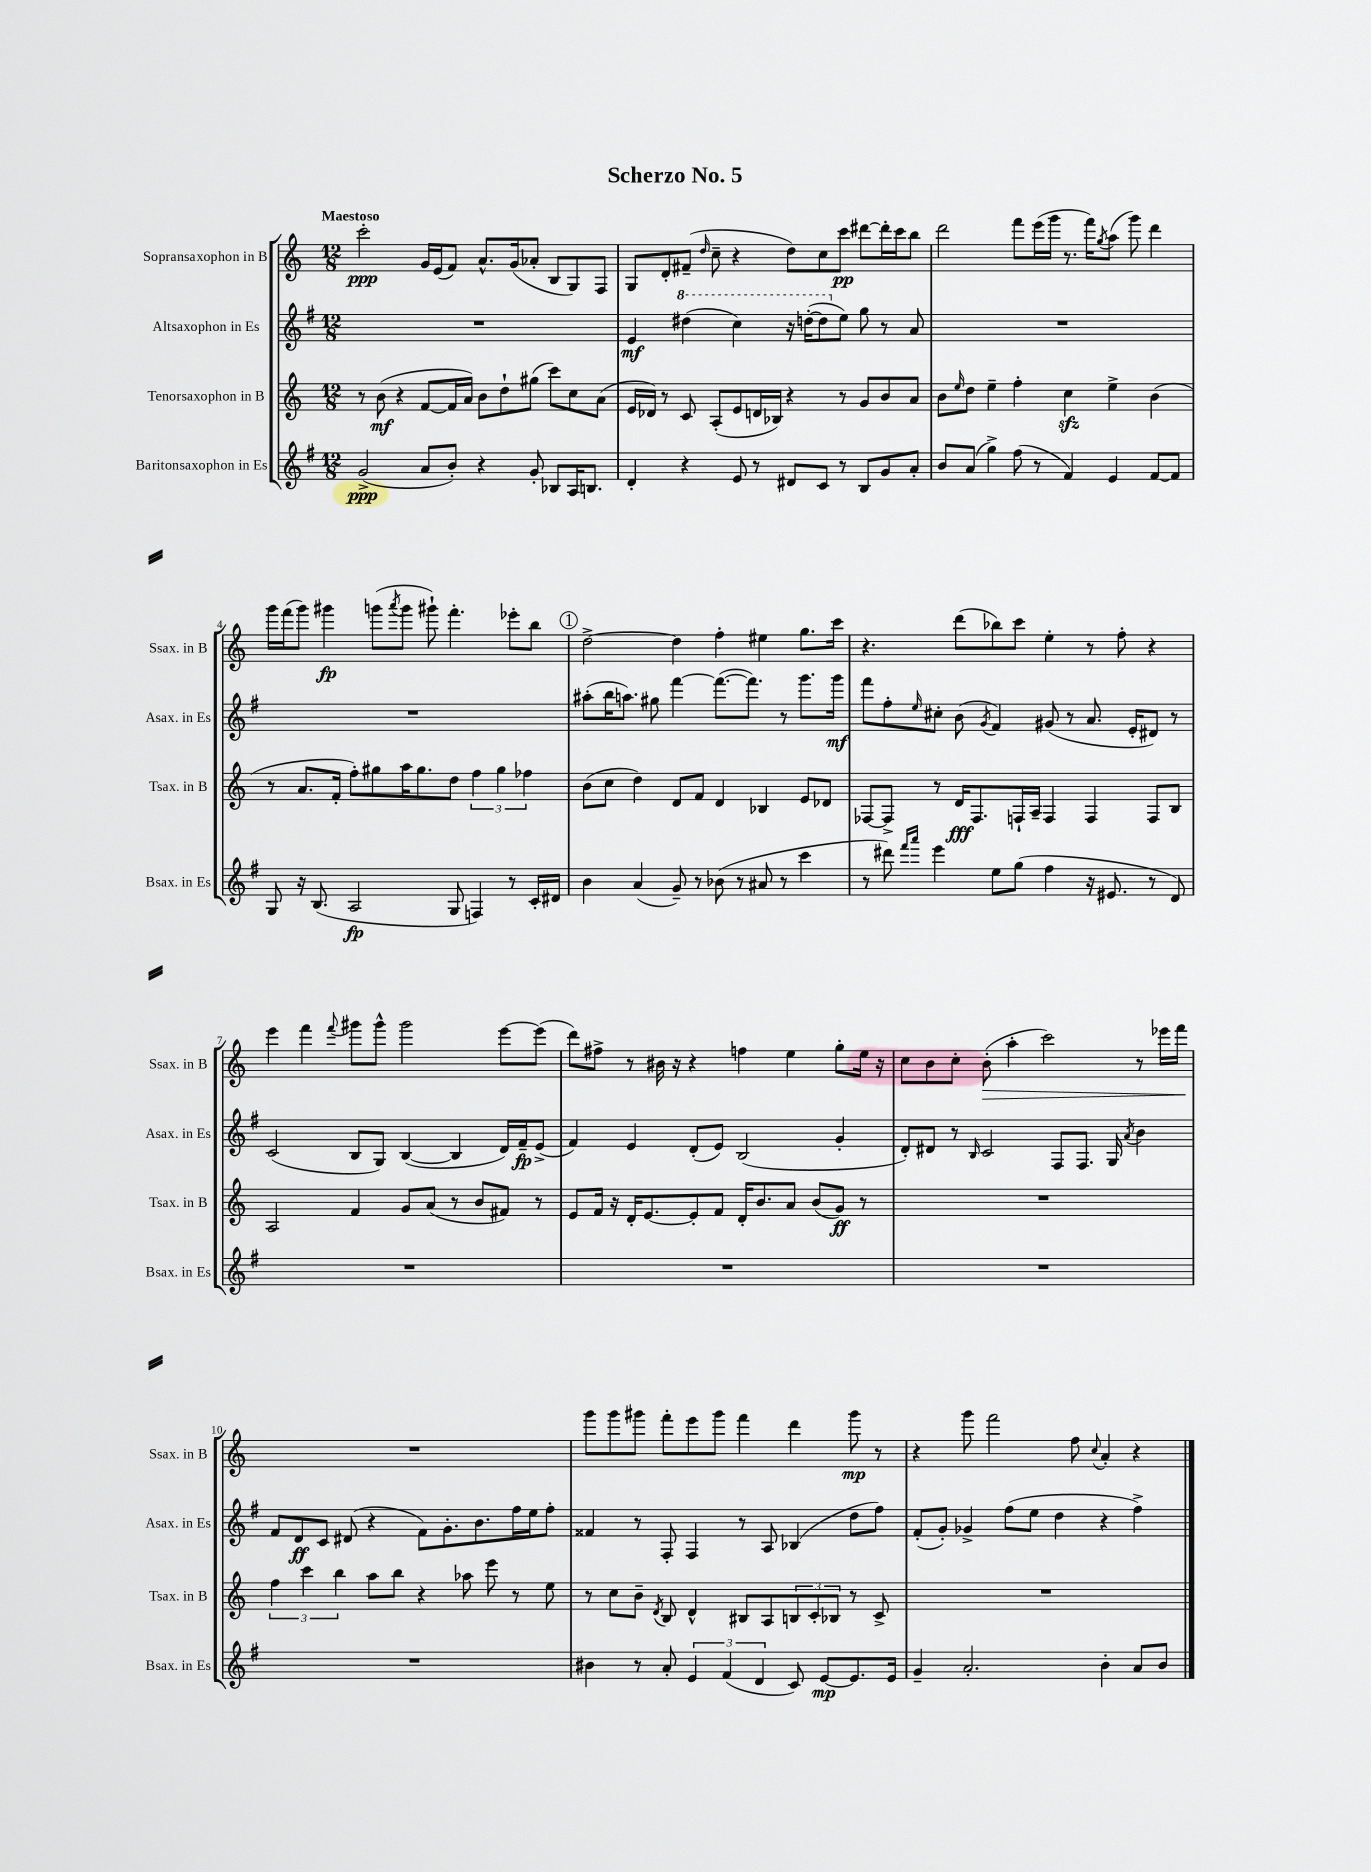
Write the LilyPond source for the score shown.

\header { title = "Scherzo No. 5" }
<<
\new StaffGroup <<
\new Staff = "s0" \with { instrumentName = "Sopransaxophon in B" shortInstrumentName = "Ssax. in B" } {
    \clef treble \key c \major \numericTimeSignature \time 12/8 \tempo "Maestoso"
    c'''2-.\ppp g'16 e'16( f'8) a'8.-^ g'16( aes'8-. b8 g8) f8 |
    g8 d'8-. fis'8--( \grace { d''16 } c''8-- r4 d''8) c''8 c'''8\pp dis'''8~ dis'''16-. c'''16 b''8 |
    d'''2 f'''8 e'''16( g'''16 r8. f'''16) \acciaccatura { g''8 } a''8( g'''8) d'''4 |
    g'''16 f'''16( g'''8) gis'''4\fp g'''8( \acciaccatura { a'''8 } g'''8 gis'''8-!) f'''4.-. ees'''8-. b''8 |
    \mark \markup { \circle "1" } d''2~-> d''4 f''4-. eis''4 g''8. c'''16 |
    r4. d'''8( bes''8) c'''8 e''4-. r8 f''8-. r4 |
    e'''4 f'''4 \appoggiatura { f'''8 } gis'''8 gis'''8-^ gis'''2 e'''8~ e'''8( |
    d'''8) fis''8-> r8 bis'16 r16 r4 f''4 e''4 g''8-. e''16 r16 |
    c''8 b'8 c''8-. b'8-.\>( a''4-. c'''2) r8 ees'''16 f'''16\! |
    R1. |
    g'''8 g'''8 gis'''8 f'''8-. e'''8 gis'''8 f'''4 d'''4 gis'''8\mp r8 |
    r4 g'''8 f'''2 f''8 \appoggiatura { c''8 } a'4-. r4 \bar "|." |
}
\new Staff = "s1" \with { instrumentName = "Altsaxophon in Es" shortInstrumentName = "Asax. in Es" } {
    \clef treble \key g \major \numericTimeSignature \time 12/8
    R1. |
    e'4\mf \ottava #1 dis'''4( c'''4) r16 d'''16~-.( d'''8 \ottava #0 e''8) g''8 r8 a'8 |
    R1. |
    R1. |
    \mark \markup { \circle "1" } ais''8-.( b''16 a''8.) gis''8 fis'''4~ fis'''8.~( fis'''8.) r8 g'''8. g'''16\mf |
    fis'''8 fis''8-. \grace { e''16 } cis''8-. b'8( \acciaccatura { g'8 } fis'4) gis'8( r8 a'8. e'16-. dis'8) r8 |
    c'2( b8 g8) b4~( b4 d'16) fis'16--\fp e'8->( |
    fis'4) e'4 d'8-.( e'8) b2( g'4-. |
    d'8-.) dis'8 r8 \grace { b16 } c'2 fis8 fis8. g16 \acciaccatura { a'8 } b'4 |
    fis'8 d'8\ff c'8 dis'8( r4 fis'8) g'8.-. b'8. fis''16 e''16 fis''8-. |
    fisis'4 r8 fis8-. fis4 r8 a8 bes4( d''8 fis''8) |
    fis'8-.( g'8-.) ges'4-> fis''8( e''8 d''4 r4 fis''4->) \bar "|." |
}
\new Staff = "s2" \with { instrumentName = "Tenorsaxophon in B" shortInstrumentName = "Tsax. in B" } {
    \clef treble \key c \major \numericTimeSignature \time 12/8
    r8 b'8\mf( r4 f'8~ f'16 a'16) b'8 d''8-! gis''8( c'''8) c''8 a'8( |
    e'16 des'16) r8 c'8 a8-.( e'8 d'16 bes16) r4 r8 g'8 b'8 a'8 |
    b'8 \grace { e''16 } d''8 e''4-- f''4-. c''4\sfz e''4-> b'4( |
    r8 a'8. f'16-. f''8-.) gis''8 a''16 gis''8. d''8 \tuplet 3/2 { f''4 gis''4 fes''4 } |
    \mark \markup { \circle "1" } b'8( c''8 d''4) d'8 f'8 d'4 bes4 e'8 des'8 |
    fes8~ fes8-> r8 d'16\fff fes8. f16-! a16-- f4 f4 f8 b8 |
    a2 f'4 g'8 a'8( r8 b'8 fis'8) r8 |
    e'8 f'16 r16 d'16-. e'8.~ e'8-. f'8 d'16-. b'8. a'8 b'8( g'8\ff) r8 |
    R1. |
    \tuplet 3/2 { f''4 c'''4 b''4 } a''8 b''8 r4 aes''8 e'''8 r8 e''8 |
    r8 c''8 b'8-- \acciaccatura { d'8 } b8 d'4-^ bis8 a8 \tuplet 3/2 { b8 c'8-. bes8 } r8 c'8-> |
    R1. \bar "|." |
}
\new Staff = "s3" \with { instrumentName = "Baritonsaxophon in Es" shortInstrumentName = "Bsax. in Es" } {
    \clef treble \key g \major \numericTimeSignature \time 12/8
    g'2->\ppp( a'8 b'8-.) r4 g'8-. bes8 a16 b8. |
    d'4-. r4 e'8 r8 dis'8 c'8 r8 b8 g'8 a'8-. |
    b'8 a'8( g''4->) fis''8( r8 fis'4) e'4 fis'8~ fis'8 |
    g8 r16 b8.( a2\fp g8 f4) r8 c'16-. dis'16 |
    \mark \markup { \circle "1" } b'4 a'4( g'8--) r8 bes'8( r8 ais'8 r8 c'''4 |
    r8 dis'''8) \grace { fis'''16 a'''16 } e'''4 e''8 g''8( fis''4 r16 eis'8. r8 d'8) |
    R1. |
    R1. |
    R1. |
    R1. |
    bis'4 r8 a'8-. \tuplet 3/2 { e'4 fis'4( d'4 } c'8) e'8~\mp e'8. e'16 |
    g'4-- a'2.-. b'4-. a'8 b'8 \bar "|." |
}
>>
>>
